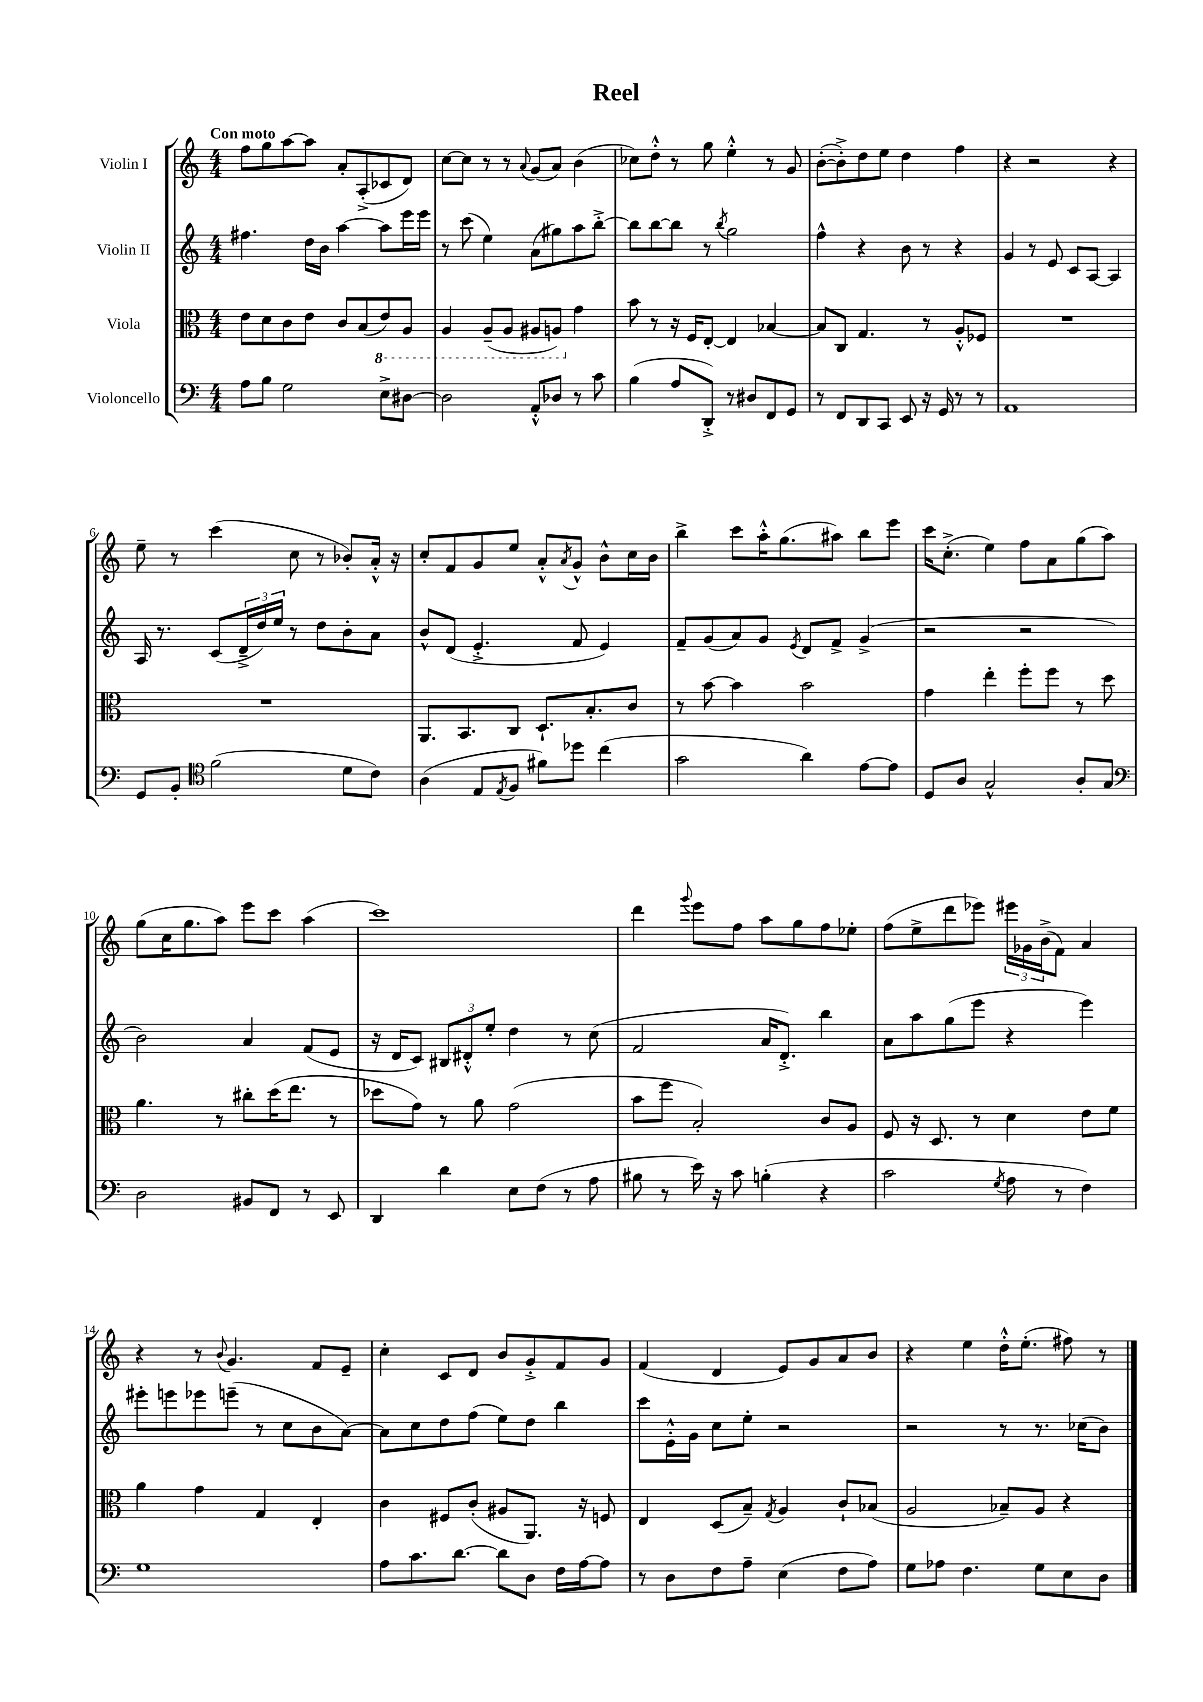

**kern	**kern	**kern	**kern
*staff4	*staff3	*staff2	*staff1
*clefF4	*clefC3	*clefG2	*clefG2
*k[]	*k[]	*k[]	*k[]
*M4/4	*M4/4	*M4/4	*M4/4
8A\L	8e\L	4.ff#\	8ff\L
8B\J	8d\	.	8gg\
2G\	8c\	.	[8aa\
.	8e\J	16dd\LL	8aa\]J
.	.	16b\JJ	.
.	8c/L	[4aa\	8a'/L
.	(8B/	.	(8A'^/
8E^\L	8E/)	8aa\]L	8c-/
[8D#\J	8AA/J	16eee\L	8d/J)
.	.	16eee\JJ	.
=	=	=	=
2D#\]	4AA/	8r	[8cc\L
.	.	(8ccc\	8cc\]J
.	(8AA~/L	4ee\)	8r
.	8AA/J	.	8r
.	.	.	8qqa/
8AA'^^/L	8AA#/L	(8a\L	(8g/L
8D-/J	8AA/J)	8gg#\)	8a/J)
8r	4g\	8aa\	(4b\
8c\	.	[8bb'^\J	.
=	=	=	=
(4B\	8b\	8bb\]L	8cc-\L)
.	8r	[8bb\	8dd'^^\J
8A/L	16r	8bb\]J	8r
.	16F/LK	.	.
8DD'^/J)	[8E'/J	8r	8gg\
.	.	8qbb/	.
8r	4E/]	2gg\	4ee'^^\
8D#/L	.	.	.
8FF/	[4B-/	.	8r
8GG/J	.	.	8g/
=	=	=	=
8r	8B-/]L	4ff^^\	([8b'\L
8FF/L	8C/J	.	8b'^\])
8DD/	4.G/	4r	8dd\
8CC/J	.	.	8ee\J
8EE/	.	8b\	4dd\
16r	8r	8r	.
16GG/	.	.	.
8r	8A'^^/L	4r	4ff\
8r	8F-/J	.	.
=	=	=	=
1AA	1r	4g/	4r
.	.	8r	2r
.	.	8e/	.
.	.	8c/L	.
.	.	[8A/J	.
.	.	4A/]	4r
=	=	=	=
8GG/L	1r	16A/	8ee~\
.	.	8.r	.
8BB'/J	.	.	8r
*clefC4	*	*	*
(2f\	.	(8c/L	(4ccc\
.	.	24d~^/L	.
.	.	24dd/)	.
.	.	24ee/JJ	.
.	.	8r	8cc\
.	.	8dd\L	8r
8d\L	.	8b'\	8b-'/L)
8c\J)	.	8a\J	16a'^^/Jk
.	.	.	16r
=	=	=	=
(4A\	8.AA/L	8b^^/L	8cc'/L
.	.	(8d/J	8f/
.	8.BB/	.	.
8E/L	.	4.e'^/	8g/
8qE/	.	.	.
8F/J	8C/J	.	8ee/J
8f#\L)	8.D`/L	.	8a'^^/L
.	.	.	8qa/
8dd-\J	.	8f/	8g^^/J
.	8.B'/	.	.
(4cc\	.	4e/)	8b^^\L
.	8c/J	.	16cc\L
.	.	.	16b\JJ
=	=	=	=
2g\	8r	8f~/L	4bb^\
.	[8b\	(8g/	.
.	4b\]	8a/)	8ccc\L
.	.	8g/J	16aa'^^\K
.	.	.	(8.gg\
.	.	8qe/	.
4a\)	2b\	8d/L	.
.	.	8f^/J	8aa#\J)
[8e\L	.	(4g^/	8bb\L
8e\]J	.	.	8eee\J
=	=	=	=
8D/L	4g\	2r	16ccc\LK
.	.	.	(8.cc'^\J
8A/J	.	.	.
2G^^/	4ee'\	.	4ee\)
.	8ff'\L	2r	8ff\L
.	8ff\J	.	8a\
8A'/L	8r	.	(8gg\
8G/J	8dd\	.	8aa\J)
=	=	=	=
*clefF4	*	*	*
2D\	4.a\	2b\)	(8gg\L
.	.	.	16cc\K
.	.	.	8.gg\
.	8r	.	8aa\J)
8BB#/L	8cc#'\L	4a/	8eee\L
8FF/J	(16dd\K	.	8ccc\J
.	8.ee\J	.	.
8r	.	(8f/L	(4aa\
8EE/	8r	8e/J	.
=	=	=	=
4DD/	8dd-\L	16r	1ccc)
.	.	16d/LK	.
.	8g\J)	8c/J)	.
4d\	8r	12B#/L	.
.	.	12d#'^^/	.
.	8a\	.	.
.	.	12ee'/J	.
8E\L	(2g\	4dd\	.
(8F\J	.	.	.
8r	.	8r	.
8A\	.	(8cc\	.
=	=	=	=
8B#\	8b\L	2f/	4ddd\
8r	8ff\J	.	.
.	.	.	8qqggg/
16e\)	2B'/)	.	8eee\L
16r	.	.	.
8c\	.	.	8ff\J
(4B'\	.	16a/LK	8aa\L
.	.	8.d'^/J)	.
.	.	.	8gg\
4r	8c/L	4bb\	8ff\
.	8A/J	.	8ee-'\J
=	=	=	=
2c\	8F/	8a\L	(8ff\L
.	16r	8aa\	8ee^\
.	8.D/	.	.
.	.	(8gg\	8ddd\
.	8r	8eee\J	8eee-\J)
8qG/	.	.	.
8A\	4d\	4r	24eee#\LL
.	.	.	24g-\
.	.	.	(24b^\J
8r	.	.	8f\J)
4F\)	8e\L	4eee\)	4a/
.	8f\J	.	.
=	=	=	=
1G	4a\	8eee#'\L	4r
.	.	8eee\	.
.	4g\	8eee-\	8r
.	.	.	8qqb/
.	.	(8eee~\J	4.g/
.	4G/	8r	.
.	.	8cc\L	.
.	4E'/	8b\	8f/L
.	.	[8a\J)	8e~/J
=	=	=	=
8A\L	4c\	8a\]L	4cc'\
8.c\	.	8cc\	.
.	8F#/L	8dd\	8c/L
[8.d\J	.	.	.
.	(8c'/J	(8ff\J	8d/J
8d\]L	8A#/L	8ee\L)	8b/L
8D\J	8.AA/J)	8dd\J	8g'^/
16F\LL	.	4bb\	8f/
[16A\J	16r	.	.
8A\]J	8F/	.	8g/J
=	=	=	=
8r	4E/	8ccc\L	(4f/
8D\L	.	16e'^^\L	.
.	.	16g\JJ	.
8F\	(8D/L	8cc\L	4d/
8A~\J	8B~/J)	8ee'\J	.
.	8qG/	.	.
(4E\	4A/	2r	8e/L)
.	.	.	8g/
8F\L	8c`/L	.	8a/
8A\J)	(8B-/J	.	8b/J
=	=	=	=
8G\L	2A/	2r	4r
8A-\J	.	.	.
4.F\	.	.	4ee\
.	8B-~/L)	8r	16dd'^^\LK
.	.	.	(8.ee'\J
8G\L	8A/J	8.r	.
8E\	4r	.	8ff#\)
.	.	(16cc-\LK	.
8D\J	.	8b\J)	8r
==	==	==	==
*-	*-	*-	*-
